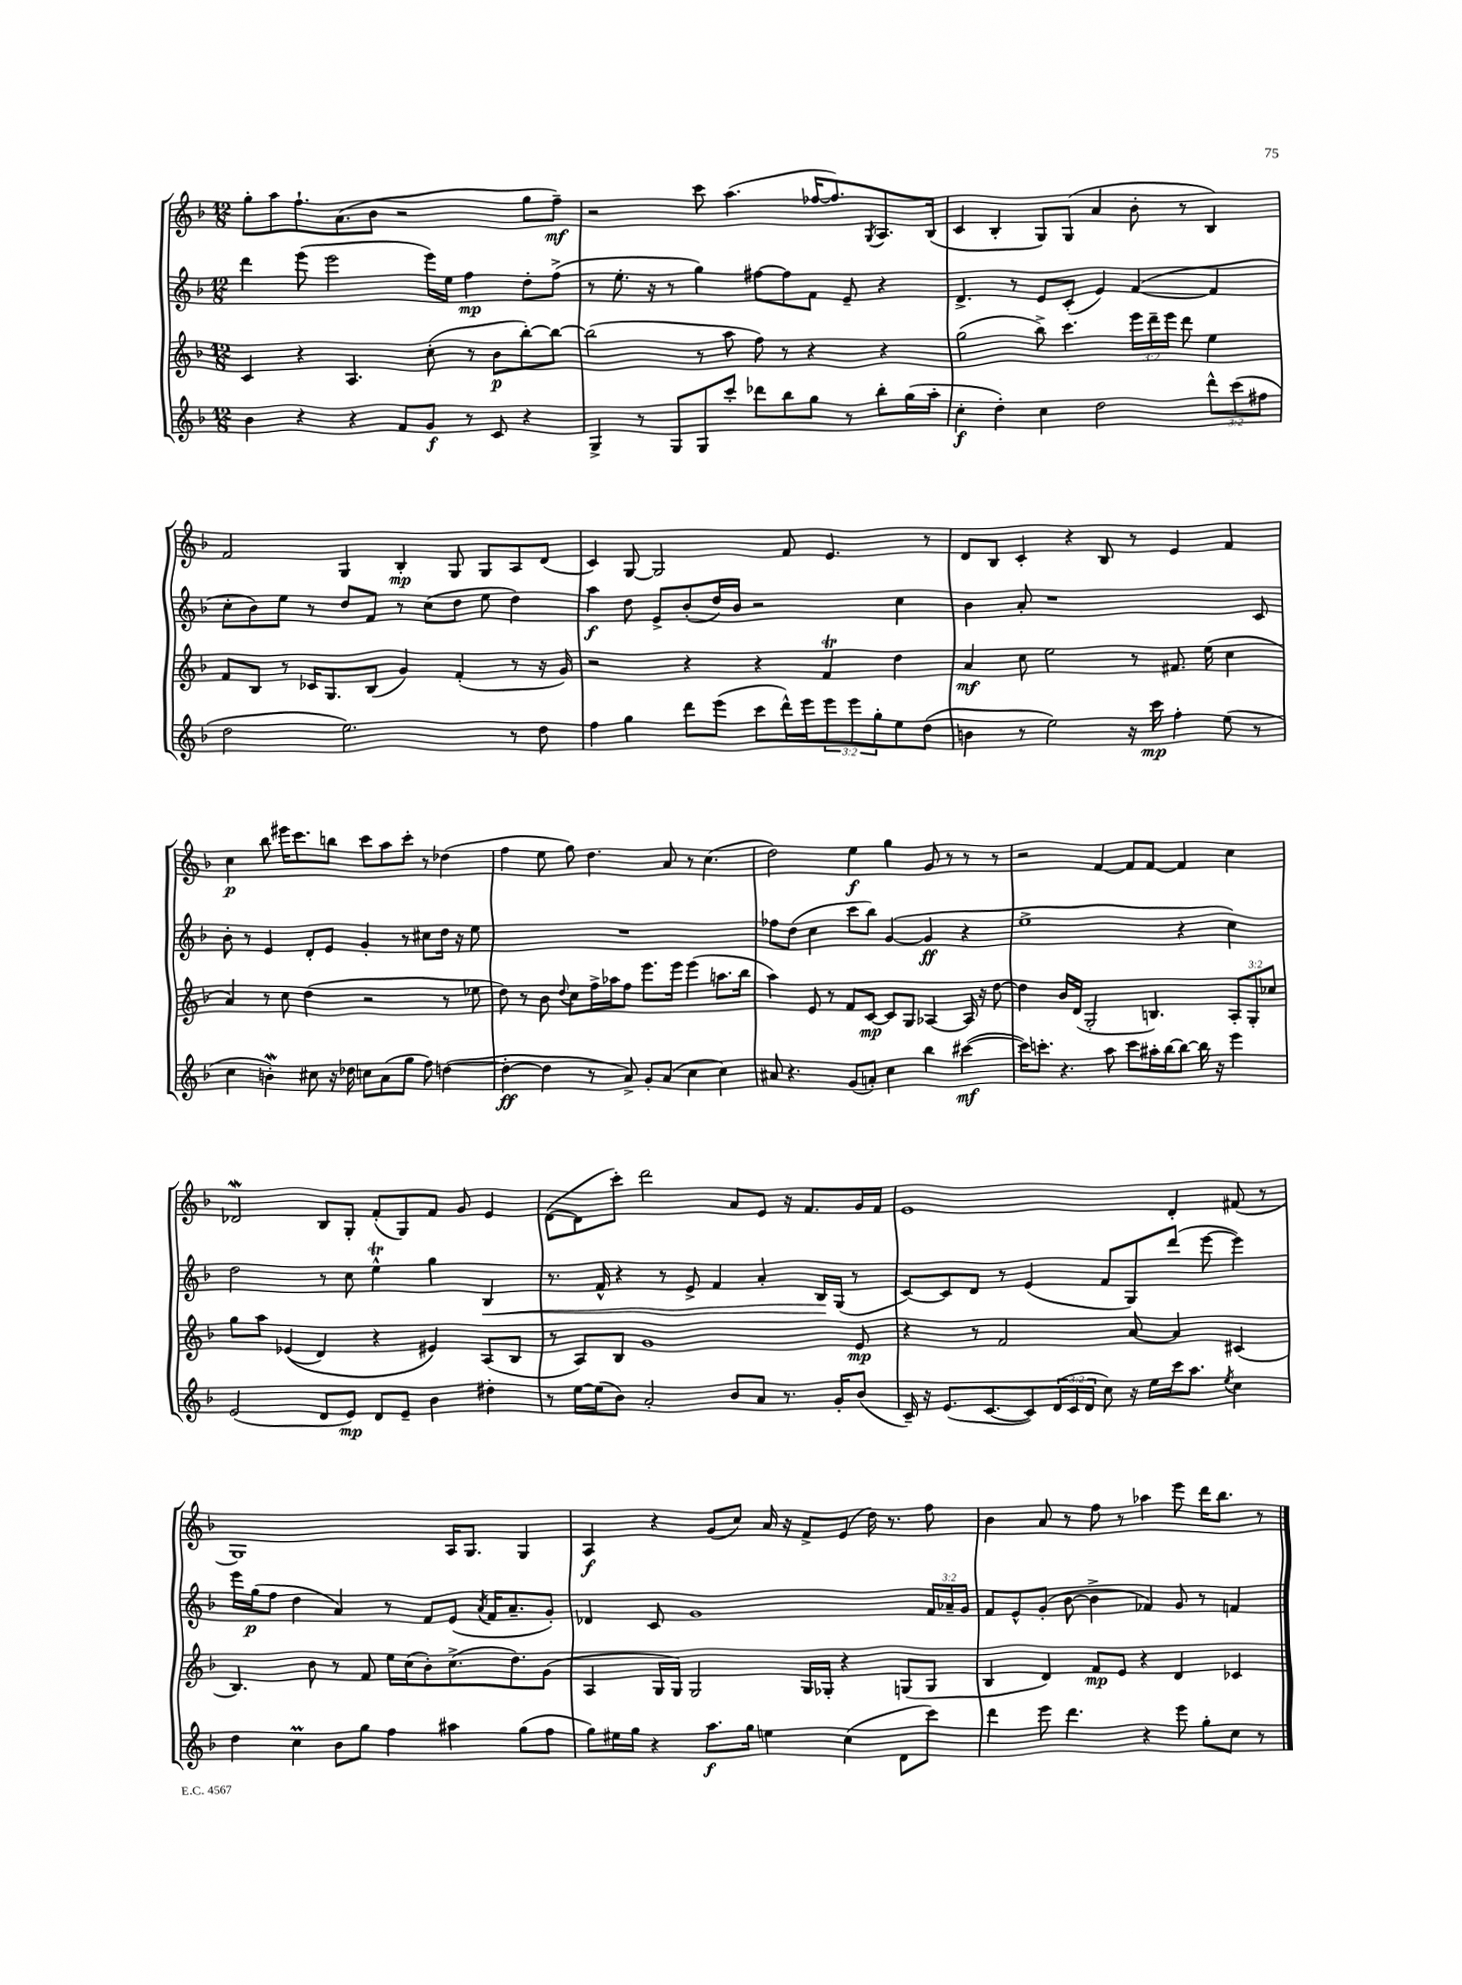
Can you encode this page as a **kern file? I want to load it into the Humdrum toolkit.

**kern	**dynam	**kern	**dynam	**kern	**dynam	**kern	**dynam
*part4	*part4	*part3	*part3	*part2	*part2	*part1	*part1
*staff4	*staff4	*staff3	*staff3	*staff2	*staff2	*staff1	*staff1
*clefG2	*	*clefG2	*	*clefG2	*	*clefG2	*
*k[b-]	*	*k[b-]	*	*k[b-]	*	*k[b-]	*
*M12/8	*	*M12/8	*	*M12/8	*	*M12/8	*
=28	=28	=28	=28	=28	=28	=28	=28
4b-\	.	4c/	.	4ddd\	.	8gg'\L	.
.	.	.	.	.	.	8aa\	.
4r	.	4r	.	(8eee\	.	8.ff`\	.
.	.	.	.	2eee\	.	.	.
.	.	.	.	.	.	(8.a\	.
4r	.	4.A/	.	.	.	.	.
.	.	.	.	.	.	8b-\J	.
8f/L	.	.	.	.	.	2r	.
8g/J	f	(8cc'\	.	16eee\LL)	.	.	.
.	.	.	.	16ee\JJ	.	.	.
8r	.	8r	.	4ff\	mp	.	.
8c/	.	8b-\L	p	.	.	.	.
4r	.	[8bb-'\)	.	8dd'\L	.	8gg\L	.
.	.	8bb-\J_	.	(8ff^\J	.	8ff~\J)	mf
=29	=29	=29	=29	=29	=29	=29	=29
4G^/	.	(2bb-\]	.	8r	.	2r	.
.	.	.	.	8.ee'\	.	.	.
8r	.	.	.	.	.	.	.
.	.	.	.	16r	.	.	.
8G/L	.	.	.	8r	.	.	.
8G/	.	8r	.	4gg\)	.	8ccc\	.
8ccc'/J	.	8aa\	.	.	.	(4.aa\	.
8ddd-X\L	.	8ff\)	.	[8ff#X\L	.	.	.
8bb-\	.	8r	.	8ff#\]	.	.	.
8gg\J	.	4r	.	8f\J	.	[16ff-X/KL	.
.	.	.	.	.	.	8.ff-/])	.
8r	.	.	.	8e~/	.	.	.
.	.	.	.	.	.	8qG/	.
8bb-'\L	.	4r	.	4r	.	8.A/	.
(16gg\L	.	.	.	.	.	.	.
16aa'\JJ	.	.	.	.	.	(16B-/Jk	.
=30	=30	=30	=30	=30	=30	=30	=30
4cc'\	f	(2gg\	.	4.d^/	.	4c/	.
4dd'\)	.	.	.	.	.	4B-'/	.
.	.	.	.	8r	.	.	.
4cc\	.	8bb-^\)	.	8e/L	.	8G/L)	.
.	.	4.ccc\	.	(8c'/J	.	(8G/J	.
2dd\	.	.	.	4e/)	.	4a/	.
.	.	24eee\LL	.	([4f/	.	8b-'\	.
.	.	24ddd~\	.	.	.	.	.
.	.	24eee\JJ	.	.	.	.	.
.	.	8ddd\	.	.	.	8r	.
12ddd^^\L	.	4ee\	.	4f/]	.	4B-/)	.
(12ccc\	.	.	.	.	.	.	.
12ff#X\J	.	.	.	.	.	.	.
!!LO:LB:g=z
=31	=31	=31	=31	=31	=31	=31	=31
2dd\	.	8f/L	.	8cc'\L	.	2f/	.
.	.	8B-/J	.	8b-\)	.	.	.
.	.	8r	.	8ee\J	.	.	.
.	.	16c-X/KL	.	8r	.	.	.
.	.	8.G/	.	.	.	.	.
2.ee\)	.	.	.	8dd/L	.	4G/	.
.	.	(8B-/J	.	8f/J	.	.	.
.	.	4g/)	.	8r	.	4B-'/	mp
.	.	.	.	(8cc\L	.	.	.
.	.	(4f'/	.	8dd\J	.	8G/	.
.	.	.	.	8ee\	.	8G/L	.
8r	.	8r	.	4dd\)	.	8A/	.
8dd\	.	16r	.	.	.	(8d/J	.
.	.	16g/)	.	.	.	.	.
=32	=32	=32	=32	=32	=32	=32	=32
4ff\	.	2r	.	4aa\	f	4c/)	.
4gg\	.	.	.	8dd\	.	[8G/	.
.	.	.	.	8e^/L	.	2G/]	.
8ddd\L	.	4r	.	(8b-'/	.	.	.
(8eee\J	.	.	.	16dd/L)	.	.	.
.	.	.	.	16b-/JJ	.	.	.
8ccc\L	.	4r	.	2r	.	.	.
16ddd^^\L)	.	.	.	.	.	8f/	.
16eee\J	.	.	.	.	.	.	.
12eee\	.	4fT/	.	.	.	4.e/	.
12eee\	.	.	.	.	.	.	.
12gg'\	.	.	.	.	.	.	.
8ee\	.	4dd\	.	4cc\	.	.	.
(8dd\J	.	.	.	.	.	8r	.
=33	=33	=33	=33	=33	=33	=33	=33
4bn\	.	4a/	mf	4b-\	.	8d/L	.
.	.	.	.	.	.	8B-/J	.
8r	.	8cc\	.	8a'/	.	4c'/	.
2ee\)	.	2ee\	.	1r	.	.	.
.	.	.	.	.	.	4r	.
.	.	.	.	.	.	8B-/	.
16r	.	8r	.	.	.	8r	.
16ccc\	mp	.	.	.	.	.	.
4ff'\	.	8.f#X/	.	.	.	4e/	.
.	.	(16ee\	.	.	.	.	.
(8ee\	.	4cc\	.	.	.	4f/	.
8r	.	.	.	8c/	.	.	.
!!LO:LB:g=z
=34	=34	=34	=34	=34	=34	=34	=34
4cc\	.	4a/)	.	8b-'\	.	4cc\	p
.	.	.	.	8r	.	.	.
4bnW'\)	.	8r	.	4e/	.	8bb-\	.
.	.	8cc\	.	.	.	16eee#X\KL	.
.	.	.	.	.	.	8.ccc\	.
8cc#X\	.	(4dd\	.	8d'/L	.	.	.
16r	.	.	.	8e/J	.	8bbn\J	.
16dd-X\	.	.	.	.	.	.	.
8ccn\L	.	2r	.	4g'/	.	8ccc\L	.
(8a\	.	.	.	.	.	8aa\	.
8gg\J	.	.	.	8r	.	8ccc'\J	.
8ff\)	.	.	.	8cc#X\L	.	8r	.
([4ddn\	.	8r	.	16dd\Jk	.	(4dd-X\	.
.	.	.	.	16r	.	.	.
.	.	8ee-X\	.	8ee\	.	.	.
=35	=35	=35	=35	=35	=35	=35	=35
4dd'\_	ff	8dd\)	.	1.r	.	4ff\	.
.	.	8r	.	.	.	.	.
4dd\]	.	8b-\	.	.	.	8ee\	.
.	.	8qqdd/	.	.	.	.	.
.	.	8cc\L	.	.	.	8gg\)	.
8r	.	16ff^\L	.	.	.	4.dd\	.
.	.	16aa-X\J	.	.	.	.	.
8a^/)	.	8ff\J	.	.	.	.	.
8g'/L	.	8.eee\L	.	.	.	.	.
(8a/J	.	.	.	.	.	8a/	.
.	.	16eee\Jk	.	.	.	.	.
4cc\	.	(4eee\	.	.	.	8r	.
.	.	.	.	.	.	(4.cc\	.
4cc\)	.	8.aan\L	.	.	.	.	.
.	.	16bb-\Jk	.	.	.	.	.
=36	=36	=36	=36	=36	=36	=36	=36
8a#X/	.	4aa\)	.	8ff-X\L	.	2dd\)	.
4.r	.	.	.	(8dd\J	.	.	.
.	.	8e/	.	4cc\	.	.	.
.	.	8r	.	.	.	.	.
(8g/L	.	8f/L	.	8ccc\L	.	4ee\	f
8an'/J)	.	[8c/J	mp	8bb-\J)	.	.	.
4cc\	.	8c/L]	.	([4g/	.	4gg\	.
.	.	8G/J	.	.	.	.	.
4bb-\	.	[4A-X/	.	4g/]	ff	8g/	.
.	.	.	.	.	.	8r	.
([4ccc#X\	mf	16A-/]	.	4r	.	8r	.
.	.	16r	.	.	.	.	.
.	.	[8dd\	.	.	.	8r	.
=37	=37	=37	=37	=37	=37	=37	=37
16ccc#\KL])	.	4dd\]	.	1ee^	.	2r	.
8.cccn'\J	.	.	.	.	.	.	.
4.r	.	16b-/LL	.	.	.	.	.
.	.	(16d/JJ	.	.	.	.	.
.	.	2G'/	.	.	.	.	.
.	.	.	.	.	.	[4f/	.
8aa\	.	.	.	.	.	.	.
8ccc\L	.	.	.	.	.	8f/L]	.
16aa#X'\L	.	4.Bn/)	.	.	.	[8f/J	.
[16bb-\J	.	.	.	.	.	.	.
8bb-\J_	.	.	.	4r	.	4f/]	.
16bb-\]	.	.	.	.	.	.	.
16r	.	.	.	.	.	.	.
4eee\	.	12A'/L	.	4cc\)	.	4cc\	.
.	.	12G'/	.	.	.	.	.
.	.	12cc-X/J	.	.	.	.	.
!!LO:LB:g=z
=38	=38	=38	=38	=38	=38	=38	=38
(2e/	.	8gg\L	.	2dd\	.	2d-Xw/	.
.	.	8aa\J	.	.	.	.	.
.	.	((4e-X/	.	.	.	.	.
8d/L	.	4d/)	.	8r	.	8B-/L	.
8e/J)	mp	.	.	8cc\	.	8G'/J	.
8d/L	.	4r	.	4eet^^\	.	(8f'/L	.
8e~/J	.	.	.	.	.	8G/)	.
4b-\	.	4e#X/)	.	4gg\	.	8f/J	.
.	.	.	.	.	.	8g/	.
!	!	!	!	!	!LO:HP:b	!	!
4dd#X'\	.	(8A/L	.	4B-/	<	4e/	.
.	.	8B-/J	.	.	.	.	.
=39	=39	=39	=39	=39	=39	=39	=39
8r	.	8r	.	8.r	.	([8d\L	.
[16ee\LL	.	8A/L)	.	.	.	8d\]	.
(16ee\J]	.	.	.	16f^^/	.	.	.
8b-\J)	.	8B-/J	.	4r	.	8ccc'\J)	.
2a'/	.	1g	.	.	.	2ddd\	.
.	.	.	.	8r	.	.	.
.	.	.	.	8e^/	.	.	.
.	.	.	.	4f/	.	.	.
8b-/L	.	.	.	.	.	8a/L	.
8a/J	.	.	.	4a'/	.	8e/J	.
8.r	.	.	.	.	.	16r	.
.	.	.	.	.	.	8.f/L	.
.	.	.	.	16B-/LL	.	.	.
16g'/KL	.	.	.	(16G/JJ	[	.	.
(8b-/J	.	8e/	mp	8r	.	16g/L	.
.	.	.	.	.	.	16f/JJ	.
=40	=40	=40	=40	=40	=40	=40	=40
16c~/)	.	4r	.	[8c/L)	.	1e	.
16r	.	.	.	.	.	.	.
(8.e/L	.	.	.	8c/]	.	.	.
.	.	8r	.	8d/J	.	.	.
[8.c/	.	.	.	.	.	.	.
.	.	2f/	.	8r	.	.	.
8c/])	.	.	.	(4e/	.	.	.
(24d/L	.	.	.	.	.	.	.
24c/	.	.	.	.	.	.	.
24d/JJ	.	.	.	.	.	.	.
8cc\)	.	.	.	8f/L	.	.	.
16r	.	[8a/	.	8G/)	.	.	.
16ee\LL	.	.	.	.	.	.	.
16ccc\J	.	4a/]	.	(8ddd/J	.	4d'/	.
8.aa\J	.	.	.	.	.	.	.
.	.	.	.	[8eee\	.	.	.
8qee/	.	.	.	.	.	.	.
4cc\	.	(4c#X/	.	4eee\])	.	(8f#X/	.
.	.	.	.	.	.	8r	.
!!LO:LB:g=z
=41	=41	=41	=41	=41	=41	=41	=41
4dd\	.	4.B-/)	.	16eee\LL	.	1G)	.
.	.	.	.	(16gg\J	p	.	.
.	.	.	.	8ff\J	.	.	.
4ccM\	.	.	.	4dd\	.	.	.
.	.	8b-\	.	.	.	.	.
8b-\L	.	8r	.	4a/)	.	.	.
8gg\J	.	8f/	.	.	.	.	.
4ff\	.	16ee\LL	.	8r	.	.	.
.	.	(16cc\J	.	.	.	.	.
.	.	8b-'\)	.	8f/L	.	.	.
4aa#X\	.	(8.cc^\	.	(8e/J	.	16A/KL	.
.	.	.	.	.	.	8.G/J	.
.	.	.	.	8qa/	.	.	.
.	.	.	.	16f/KL	.	.	.
.	.	8.dd\)	.	8.a~/	.	.	.
(8gg\L	.	.	.	.	.	4G/	.
8ff\J	.	(8g\J	.	8g'/J)	.	.	.
=42	=42	=42	=42	=42	=42	=42	=42
8gg\L)	.	4A/	.	4d-X/	.	4A/	f
16ee#X\L	.	.	.	.	.	.	.
16gg\JJ	.	.	.	.	.	.	.
4r	.	16G/LL	.	8c/	.	4r	.
.	.	16G/JJ)	.	.	.	.	.
.	.	2G/	.	1g	.	.	.
8.aa\L	f	.	.	.	.	(8g/L	.
.	.	.	.	.	.	8cc/J)	.
16gg\Jk	.	.	.	.	.	.	.
4een\	.	.	.	.	.	16a/	.
.	.	.	.	.	.	16r	.
.	.	16G/LL	.	.	.	8f^/L	.
.	.	16G-X'/JJ	.	.	.	.	.
(4cc\	.	4r	.	.	.	(8e/J	.
.	.	.	.	.	.	16dd\)	.
.	.	.	.	.	.	8.r	.
8d\L	.	(8Gn/L	.	.	.	.	.
8ccc\J)	.	8G/J	.	24f/LL	.	8ff\	.
.	.	.	.	24a-X~/	.	.	.
.	.	.	.	24g/JJ	.	.	.
=43	=43	=43	=43	=43	=43	=43	=43
4ddd\	.	4B-/	.	8f/L	.	4b-\	.
.	.	.	.	8e^^/	.	.	.
8eee\	.	4d/)	.	(8g'/J	.	8a/	.
4.ddd\	.	.	.	[8b-\	.	8r	.
.	.	8f/L	mp	4b-^\]	.	8ff\	.
.	.	8e/J	.	.	.	8r	.
4r	.	4r	.	4f-X/)	.	4aa-X\	.
8eee\	.	4d/	.	8g/	.	8eee\	.
8gg'\L	.	.	.	8r	.	16ddd\KL	.
.	.	.	.	.	.	8.bb-\J	.
8cc\J	.	4c-X/	.	4fn/	.	.	.
8r	.	.	.	.	.	8r	.
==	==	==	==	==	==	==	==
*-	*-	*-	*-	*-	*-	*-	*-
